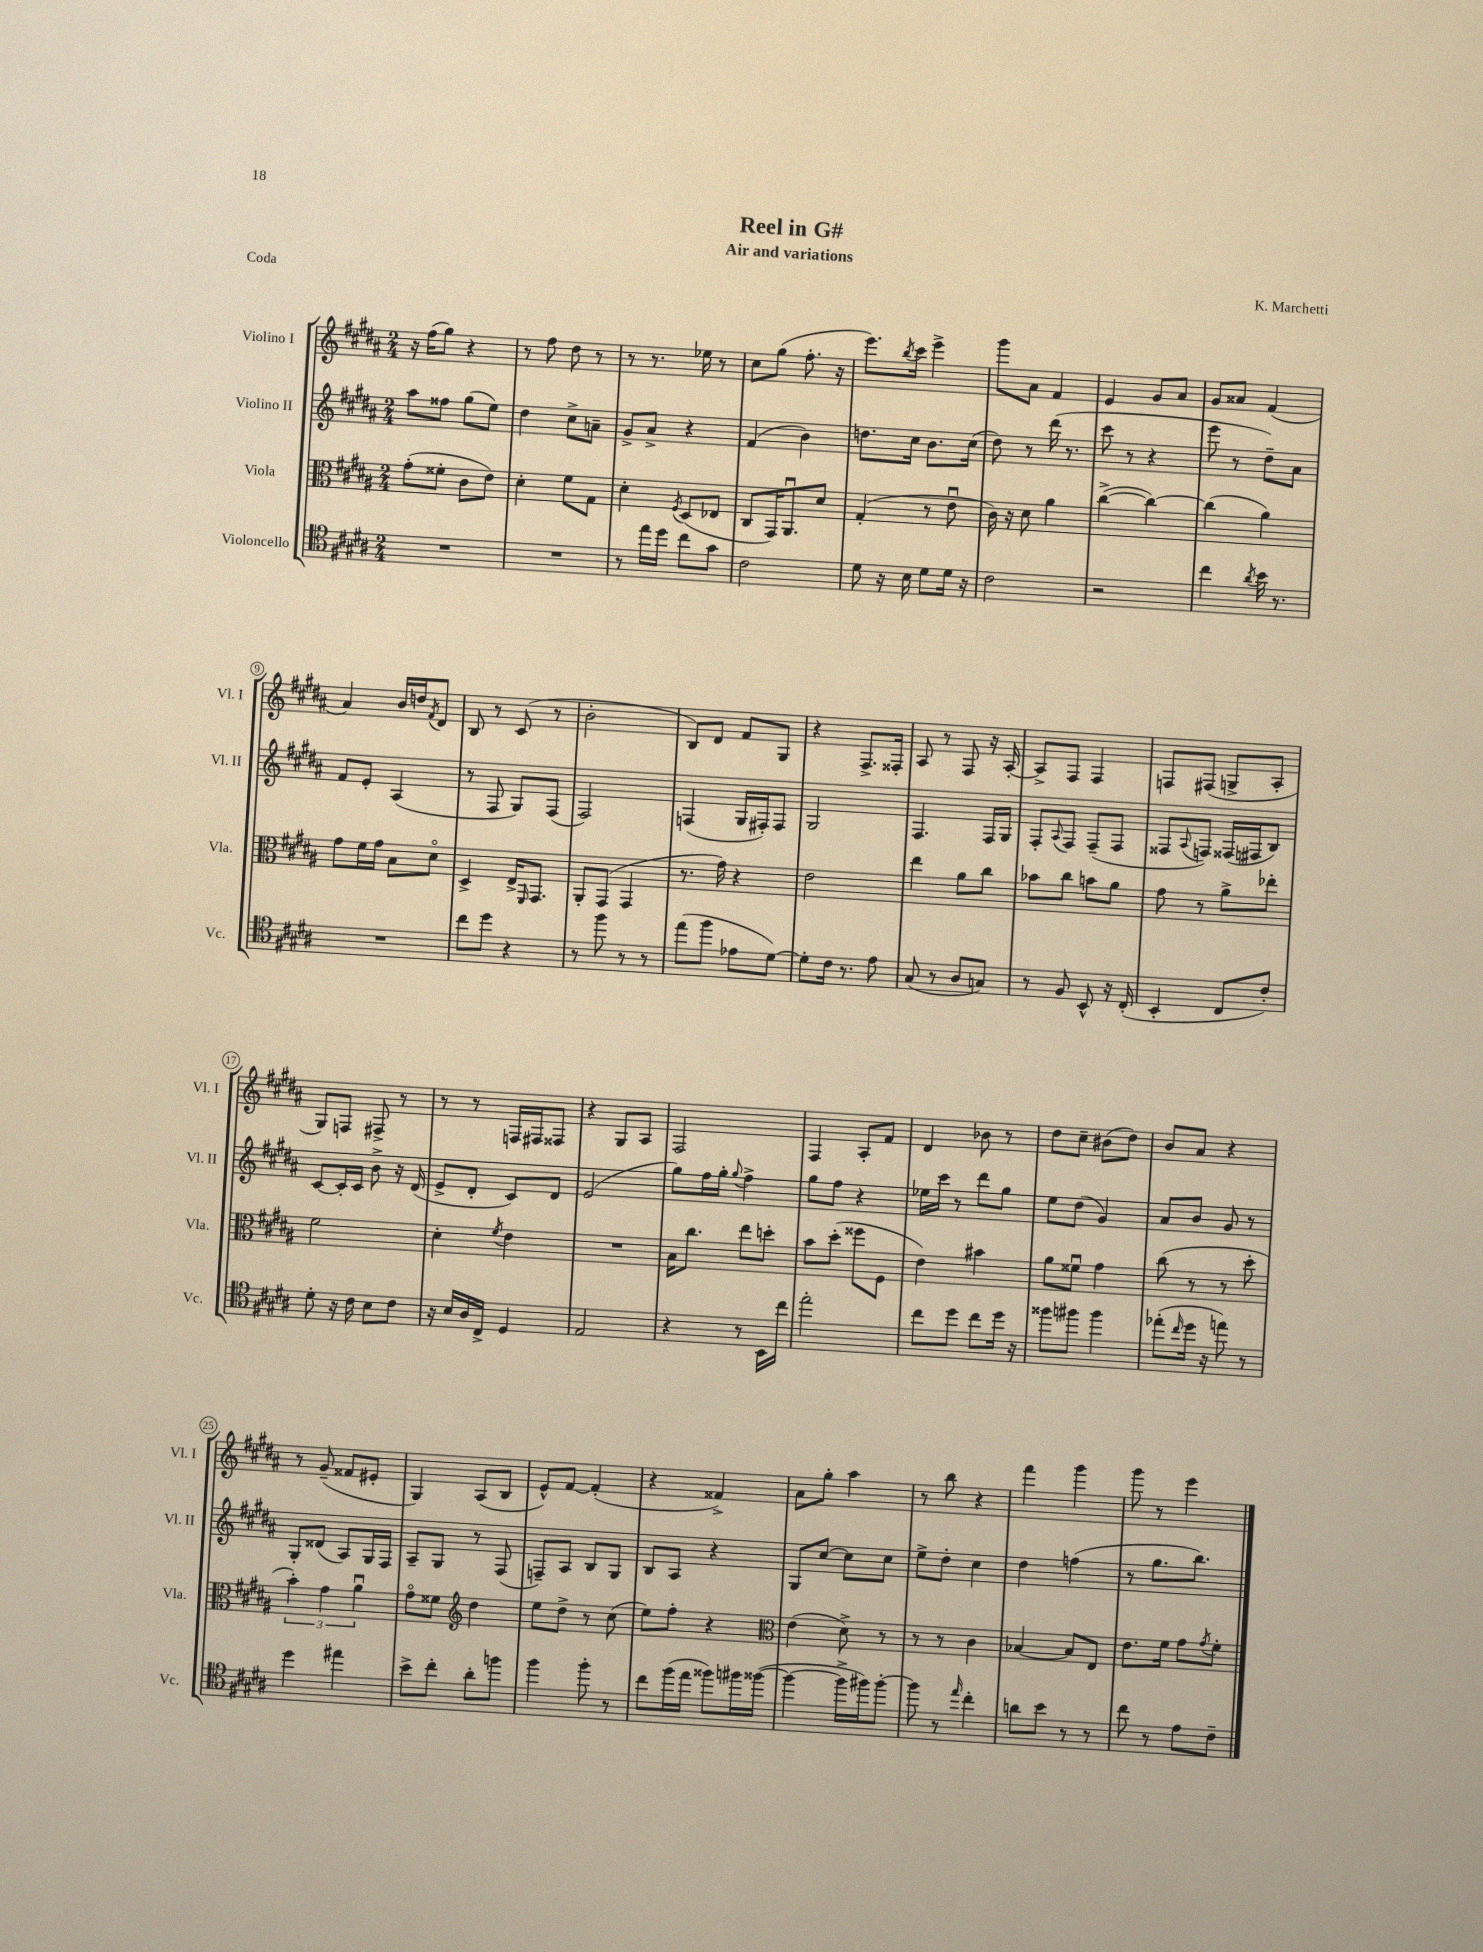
\header { title = "Reel in G#" composer = "K. Marchetti" subtitle = "Air and variations" piece = "Coda" }
<<
\new StaffGroup <<
\new Staff = "s0" \with { instrumentName = "Violino I" shortInstrumentName = "Vl. I" } {
    \clef treble \key b \major \numericTimeSignature \time 2/4
    r16 fis''16( gis''8) r4 |
    r8 fis''8 dis''8 r8 |
    r8 r8. ees''16 r8 |
    cis''8 gis''8( fis''8.-. r16 |
    e'''8.) \acciaccatura { b''8 } cis'''16 e'''4-> |
    gis'''8 ais'8 fis'4 |
    e'4 gis'8 ais'8 |
    gis'8 aisis'8 fis'4( |
    ais'4) b'16 d''16 \acciaccatura { fis'8 } dis'8 |
    b8 r8 cis'8( r8 |
    b'2-. |
    b8) dis'8 fis'8 gis8 |
    r4 fis8.-> fisis16-. |
    ais8 r8 fis8 r16 ais16~-. |
    ais8-> fis8 fis4 |
    f8 fis8( g8-> ais8-. |
    gis8) f8 fis8-> r8 |
    r8 r8 f16 fis16 fisis8 |
    r4 gis8 ais8 |
    fis2 |
    fis4 ais8-. fis'8 |
    dis'4 bes'8 r8 |
    dis''8 cis''8-- bis'8( dis''8) |
    b'8 ais'8 r4 |
    r8 gis'8--( fisis'8 eis'8-. |
    gis4) ais8( b8 |
    e'8-^) fis'8~ fis'4-.( |
    r4 fisis'4->) |
    ais'8 gis''8-. ais''4 |
    r8 b''8 r4 |
    fis'''4 gis'''4 |
    gis'''8 r8 e'''4 \bar "|." |
}
\new Staff = "s1" \with { instrumentName = "Violino II" shortInstrumentName = "Vl. II" } {
    \clef treble \key b \major \numericTimeSignature \time 2/4
    ais''8 fisis''8 gis''8( e''8) |
    dis''4 cis''8-> a'8-- |
    gis'8-> ais'8-> r4 |
    fis'4( b'4) |
    d''8. cis''16 b'8. cis''16( |
    dis''8) r8 dis'''16( r8. |
    cis'''8 r8 r4 |
    e'''8 r8 dis''8--) ais'8 |
    fis'8 e'8-. ais4( |
    r8 fis8 gis8) fis8( |
    fis2) |
    f4( gis16 fis16-.) fis8 |
    gis2 |
    fis4. fis16 gis16 |
    fis8-. \appoggiatura { ais8 } fis8 fis8--( fis8 |
    fisis8 \appoggiatura { ais8 } f8) fisis16( fis16 b8) |
    cis'8~ cis'16-. cis'16 b'8-> r16 dis'16( |
    e'8-> dis'8-. cis'8) dis'8 |
    e'2( |
    gis''8) fis''16 gis''16-. \appoggiatura { gis''8 } fis''4-> |
    gis''8 fis''8 r4 |
    ees''16 cis'''16 r8 dis'''8 gis''8 |
    e''8 dis''8( gis'4) |
    ais'8 b'8 gis'8 r8 |
    gis8-. disis'8( ais8) gis16 fis16 |
    ais8-- gis8 r8 fis8( |
    f8--) ais8 b8 gis8 |
    b8 ais8 r4 |
    gis8 cis''8~ cis''8 cis''8 |
    e''8-> dis''8-. cis''4 |
    dis''4 f''4( |
    r8 gis''8. b''8.) \bar "|." |
}
\new Staff = "s2" \with { instrumentName = "Viola" shortInstrumentName = "Vla." } {
    \clef alto \key b \major \numericTimeSignature \time 2/4
    gis'8-.( fisis'8-. cis'8 e'8) |
    dis'4-. fis'8 gis8 |
    dis'4-. \acciaccatura { fis8 } dis8( ees8 |
    cis8 gis,16) ais,8.\downbow dis'8 |
    gis4-.( r8 e'8\downbow |
    cis'16) r16 dis'8 ais'4 |
    cis''4~->( cis''4~) |
    cis''4( ais'4) |
    gis'8 fis'16 gis'16 b8 dis'8\flageolet |
    dis4-> e16-> \grace { fis,16 } gis,8. |
    ais,8-. gis,8( gis,4 |
    r8. gis'16) r4 |
    e'2 |
    e''4 ais'8 cis''8 |
    bes'8 cis''8 b'8 ais'8 |
    gis'8 r8 ais'8-> ees''8-. |
    fis'2 |
    dis'4-. \acciaccatura { fis'8 } e'4 |
    R2 |
    b16 cis''8. e''8 d''8-. |
    b'8 dis''8-.( fisis''8 fis8 |
    e'4) bis'4 |
    ais'8 fisis'8\downbow gis'4 |
    cis''8( r8 r8 dis''8-. |
    \tuplet 3/2 { b'4-.) gis'4 ais'4\downbow } |
    gis'8\flageolet fisis'8 \clef treble dis''4 |
    e''8 dis''8-> r8 cis''8( |
    e''8) fis''8-. r4 |
    \clef alto e'4( dis'8->) r8 |
    r8 r8 cis'4 |
    bes4~ bes8 e8 |
    e'8. fis'16 gis'8 \acciaccatura { gis'8 } fis'8-. \bar "|." |
}
\new Staff = "s3" \with { instrumentName = "Violoncello" shortInstrumentName = "Vc." } {
    \clef tenor \key b \major \numericTimeSignature \time 2/4
    R2 |
    R2 |
    r8 e''16 dis''16 cis''8 gis'8 |
    cis'2 |
    dis'8 r16 b16 dis'8 dis'16 r16 |
    cis'2 |
    r2 |
    cis''4 \acciaccatura { ais'8 } b'16 r8. |
    R2 |
    cis''8 dis''8 r4 |
    r8 fis''8 r8 r8 |
    e''8( fis''8 ees'8 dis'8~) |
    dis'8-. cis'16 r8. e'8 |
    gis8( r8 ais8 g8) |
    r8 fis8 b,8-^ r16 cis16-.( |
    b,4-. cis8 cis'8-.) |
    dis'8-. r16 cis'16 b8 cis'8 |
    r16 b16 ais16 cis16-> dis4 |
    e2 |
    r4 r8 b,16 cis''16 |
    e''2-. |
    cis''8 dis''8 cis''8 dis''16 r16 |
    fisis''8 fis''8 fis''4 |
    ees''8-.( \grace { cis''16 } dis''16 r16 e''8) r8 |
    dis''4 eis''4 |
    b'8-> cis''8-. ais'8-. f''8 |
    fis''4 fis''8-. r8 |
    cis''8 fis''16( e''16 fisis''8) fis''16 fisis''16~( |
    fisis''4~ fisis''16-> fis''16) fis''8~-. |
    fis''8 r8 \grace { e''16 } cis''4-. |
    a'8 b'8 r8 r8 |
    cis''8 r8 e'8 cis'8-- \bar "|." |
}
>>
>>
\layout { \context { \Score \override BarNumber.stencil = #(make-stencil-circler 0.1 0.3 ly:text-interface::print) } }
